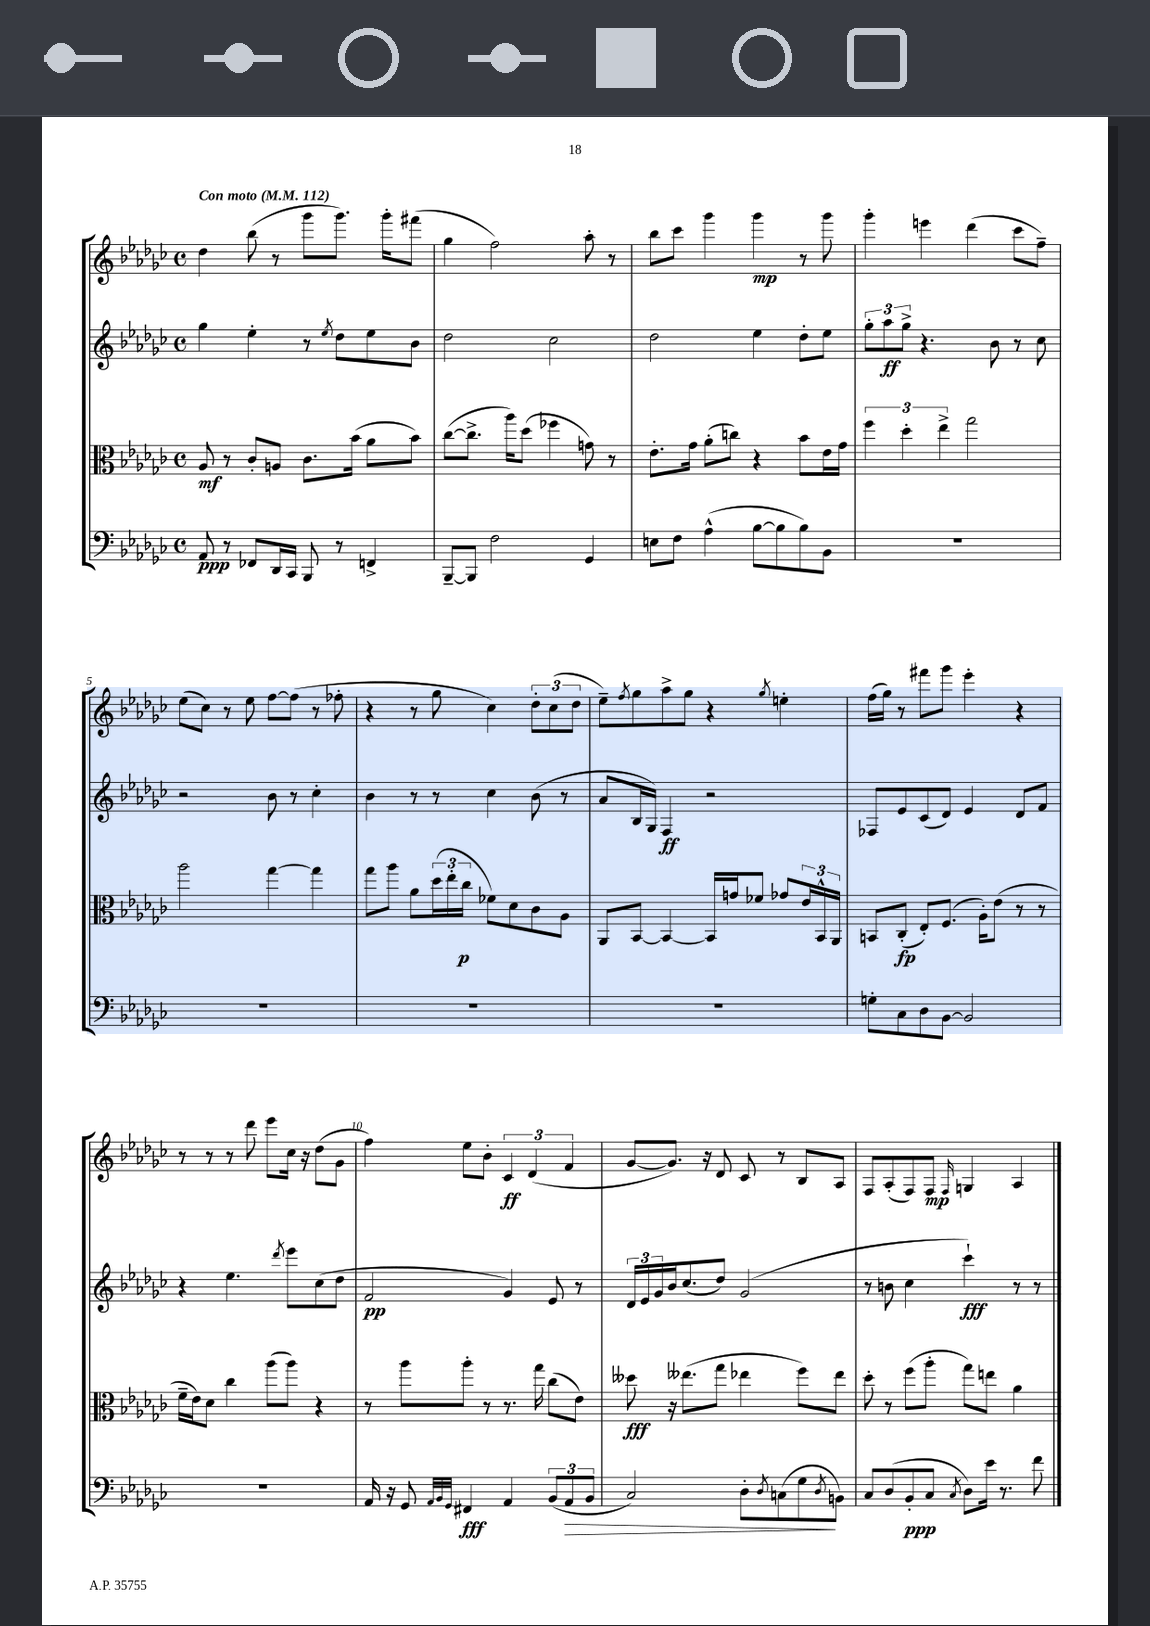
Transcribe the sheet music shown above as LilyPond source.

<<
\new StaffGroup <<
\new Staff = "s0" {
    \clef treble \key ges \major \defaultTimeSignature \time 4/4 \tempo "Con moto" 4 = 112
    des''4 bes''8( r8 ges'''8 ges'''8.) ges'''16-. fis'''8( |
    ges''4 f''2) aes''8-. r8 |
    bes''8 ces'''8 ges'''4 ges'''4\mp r8 ges'''8 |
    ges'''4-. e'''4 des'''4( ces'''8 f''8--) |
    ees''8( ces''8) r8 ees''8 f''8~ f''8( r8 fes''8-. |
    r4 r8 ges''8 ces''4) \tuplet 3/2 { des''8-. ces''8( des''8 } |
    ees''8--) \acciaccatura { f''8 } ges''8 aes''8-> ges''8 r4 \acciaccatura { ges''8 } e''4-. |
    f''16( ges''16) r8 fis'''8 ges'''8 ees'''4-. r4 |
    r8 r8 r8 des'''8 ees'''8 ces''16 r16 des''8( ges'8 |
    f''4) ees''8 bes'8-. \tuplet 3/2 { ces'4\ff des'4( f'4 } |
    ges'8~ ges'8.) r16 des'8 ces'8 r8 bes8 aes8 |
    f8 aes8-.( f8) f8\mp \grace { f16 } g4 aes4 \bar "|." |
}
\new Staff = "s1" {
    \clef treble \key ges \major \defaultTimeSignature \time 4/4
    ges''4 ees''4-. r8 \acciaccatura { ees''8 } des''8 ees''8 bes'8 |
    des''2 ces''2 |
    des''2 ees''4 des''8-. ees''8 |
    \tuplet 3/2 { ges''8-. aes''8\ff ges''8-> } r4. bes'8 r8 ces''8 |
    r2 bes'8 r8 ces''4-. |
    bes'4 r8 r8 ces''4 bes'8( r8 |
    aes'8 bes16 ges16) f4\ff r2 |
    fes8 ees'8 ces'8( des'8) ees'4 des'8 f'8 |
    r4 ees''4. \acciaccatura { des'''8 } ees'''8 ces''8( des''8 |
    f'2\pp ges'4) ees'8 r8 |
    \tuplet 3/2 { des'16 ees'16 ges'16 } bes'16 ces''8.( des''8) ges'2( |
    r8 b'8 ces''4 ces'''4-!\fff) r8 r8 \bar "|." |
}
\new Staff = "s2" {
    \clef alto \key ges \major \defaultTimeSignature \time 4/4
    aes8\mf r8 ces'8-. a8 ces'8. bes'16( aes'8 bes'8) |
    ces''8~( ces''8.-> aes''16) des''8( fes''4 g'8) r8 |
    ees'8.-. ges'16 aes'8-.( c''8) r4 bes'8 ees'16 ges'16 |
    \tuplet 3/2 { f''4 des''4-. ees''4-> } ges''2 |
    aes''2 ges''4~ ges''4 |
    ges''8 aes''8 aes'8 \tuplet 3/2 { des''16( ees''16-. ces''16\p } fes'8) des'8 ces'8 aes8 |
    aes,8 bes,8~ bes,4~ bes,16 g'16 fes'8 ges'8 \tuplet 3/2 { ees'16 bes,16-^ aes,16 } |
    b,8 ces8-.\fp( ees8-.) f8.( aes16-.) ees'8( r8 r8 |
    f'16-- ees'16) des'8 ces''4 aes''8( aes''8) r4 |
    r8 aes''8 aes''8-. r8 r8. ges''16 ces''8( ees'8) |
    deses''8\fff r16 eeses''8.( ges''8 ees''4 f''8) ees''8 |
    des''8-. r8 f''8( aes''8-. ges''8) e''8 aes'4 \bar "|." |
}
\new Staff = "s3" {
    \clef bass \key ges \major \defaultTimeSignature \time 4/4
    aes,8\ppp r8 fes,8 des,16 ces,16 bes,,8 r8 f,4-> |
    bes,,8~-- bes,,8 f2 ges,4 |
    e8 f8 aes4-^( bes8~ bes8 bes8) bes,8 |
    R1 |
    R1 |
    R1 |
    R1 |
    g8-. ces8 des8 bes,8~ bes,2 |
    R1 |
    aes,16 r16 ges,8 \grace { aes,32 bes,32 ges,32 } fis,4\fff aes,4 \tuplet 3/2 { bes,8( aes,8\> bes,8 } |
    ces2) des8-. \acciaccatura { des8 } c8( ges8\! \acciaccatura { des8 } b,8) |
    ces8 des8( bes,8-.\ppp ces8 \acciaccatura { ces8 } des8) ees'16 r8. f'8 \bar "|." |
}
>>
>>
\layout { \context { \Score \override BarNumber.break-visibility = ##(#f #t #t) barNumberVisibility = #(every-nth-bar-number-visible 5) } }
